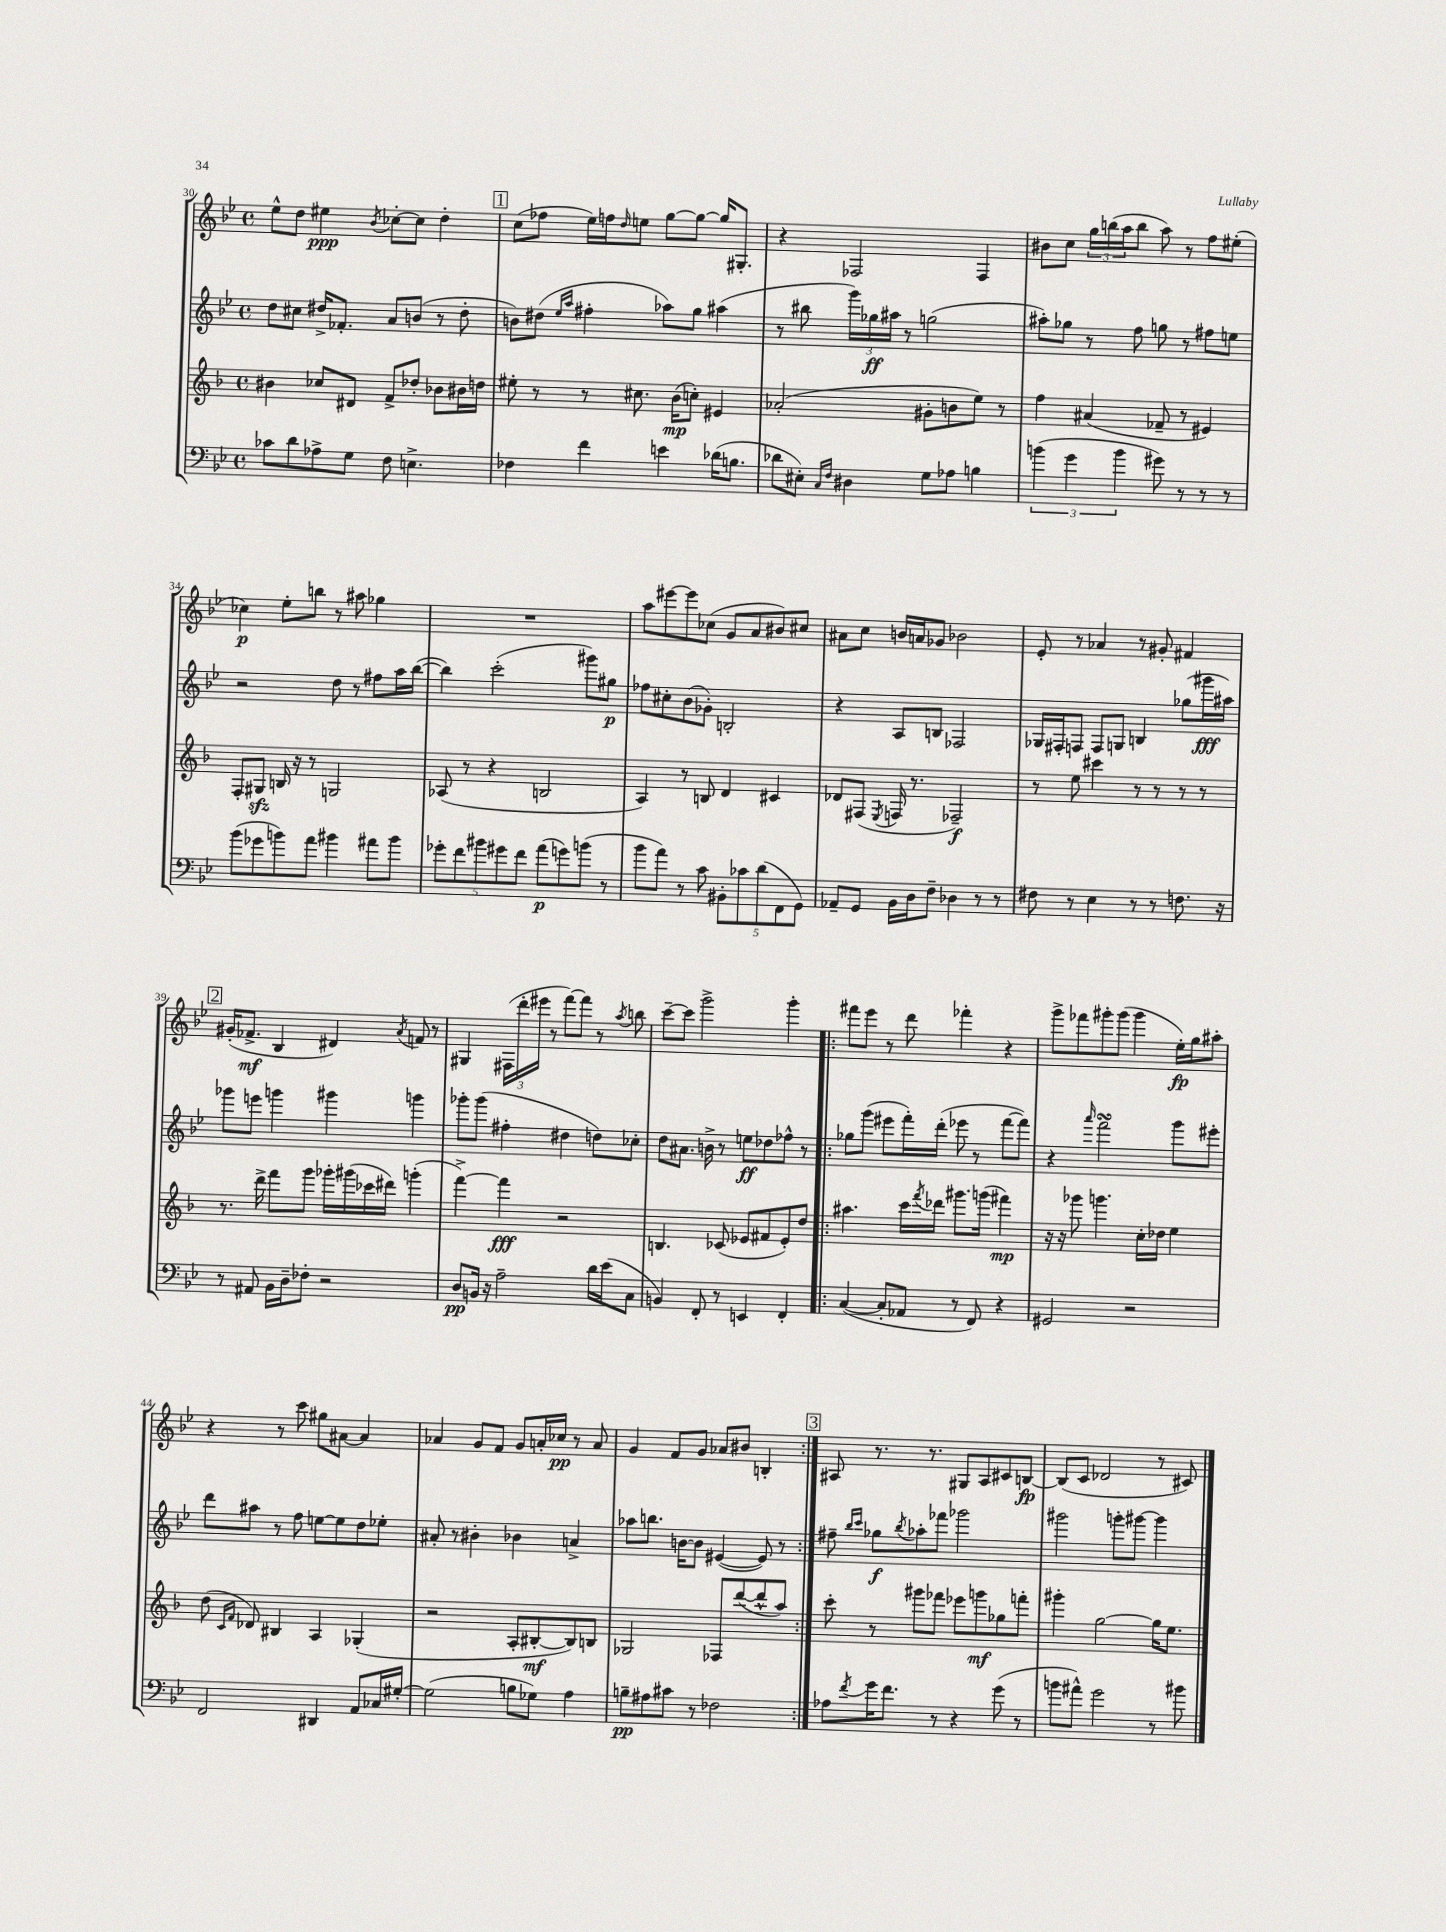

**kern	**kern	**kern	**kern
*staff4	*staff3	*staff2	*staff1
*clefF4	*clefG2	*clefG2	*clefG2
*k[b-e-]	*k[b-]	*k[b-e-]	*k[b-e-]
*M4/4	*M4/4	*M4/4	*M4/4
*met(c)	*met(c)	*met(c)	*met(c)
8c-	4b#	8dd	8ee-^^
8d	.	8cc#	8dd
8A-^	8cc-	16dd#^	4ee#
.	.	8.f-'	.
8G	8d#	.	.
.	.	.	8qb-
8F	8f^	8a	[8cc-'
4.E^	8dd-'	(8b	8cc-]
.	8b-	8r	4dd'
.	16b#	8dd#'	.
.	16dd	.	.
=	=	=	=
4F-	8ee#'	8b)	(8cc
.	8r	(8dd#	8ff-
.	.	16qqee-	.
.	.	16qqaa	.
4f	8r	4ff#'	16ee-)
.	.	.	16ff
.	.	.	16qqdd
.	8.cc#	.	8ee
4e	.	8aa-)	[8gg
.	(16b-	.	.
.	8cc')	8gg	8gg_
(16d-	4e#	(4aa#	16gg]
8.B	.	.	8.G#'
=	=	=	=
8d-	(2a-'	8r	4r
8E#')	.	8bb#	.
16qqC	.	.	.
16qqF	.	.	.
4D#	.	24ggg)	2F-
.	.	24gg-	.
.	.	24aa#	.
.	.	8r	.
8G	8g#'	(2gg	.
8A-	8b	.	.
4B	8ee)	.	4F-
.	8r	.	.
=	=	=	=
(6b	4ff	8aa#')	8b#
.	.	8gg-	8cc
6g	.	.	.
.	(4a#	8r	24gg
.	.	.	(24bb
6b	.	.	24aa
.	.	8ff	8bb
8g#)	8f-~	8gg	8aa)
8r	8r	8r	8r
8r	4e#)	8ff#	8ff
8r	.	8ee	(8ee#'
=	=	=	=
(8b-	8F'	2r	4cc-)
8g-	8G#	.	.
8b)	16B	.	8ee-'
.	16r	.	.
8a	8r	.	8bb
4b#	2G	8dd	8r
.	.	8r	8aa#
8a#	.	8ff#	4gg-
8b#	.	16aa	.
.	.	([16bb-	.
=	=	=	=
10g-'	(8A-	4bb-])	1r
10f	.	.	.
.	8r	.	.
10b#	.	.	.
.	4r	(2ccc'	.
10g#	.	.	.
10f	.	.	.
(8a	2B	.	.
8g)	.	.	.
(8b	.	8ggg#)	.
8r	.	8gg#	.
=	=	=	=
8b-	4A)	8ff-	8aa
8a)	.	8cc#'	[8eee#
8r	8r	(8b-	8eee#]
8c	8B	8g-')	(8cc-
10BB#'	4d	2B'	8g
10c-	.	.	.
.	.	.	8a
(10d	.	.	.
.	4c#	.	8b#)
10FF	.	.	.
.	.	.	8cc#
10GG)	.	.	.
=	=	=	=
8AA-~	8d-	4r	8a#
8GG	(8F#	.	8cc
.	8qE	.	.
16BB-	16F	8A	16b
16D	8.r	.	16a
8F~	.	8B	8g-
4D-	2F-~)	2F-	2b-
8r	.	.	.
8r	.	.	.
=	=	=	=
8F#	8r	16G-	8e-'
.	.	16F#'	.
8r	8ee	8F	8r
4E-	4ccc#	8F	4a-
.	.	8G	.
8r	8r	4B	8r
8r	8r	.	8g#'
8.F	8r	(8gg-	4f#
.	8r	16ggg#	.
16r	.	16aa#)	.
=	=	=	=
8r	8.r	8ggg-	(16g#'
.	.	.	8.f-^
8AA#	.	8eee	.
.	16ddd^	.	.
16BB-	8fff	4ggg	4B-
16D~	.	.	.
8F-'	8ggg	.	.
2r	16ggg-'	4ggg#	4d#)
.	(16ggg#	.	.
.	16ccc-	.	.
.	16ddd#)	.	.
.	.	.	8qa
.	(4ggg'	4ggg	8f
.	.	.	8r
=	=	=	=
8D	[4fff^)	8ggg-'	4G#
16BB	.	(8ggg-	.
16r	.	.	.
2A~	4fff]	4ff#'	(24F#
.	.	.	24ddd'
.	.	.	24eee#
.	.	.	8r
.	2r	4dd#	[8fff)
.	.	.	8fff]
16d	.	8dd)	8r
(16e-	.	.	.
.	.	.	8qaa
8C	.	8cc-'	8bb
=	=	=	=
4BB)	4.B	8dd	[8ccc~
.	.	8.a#	8ccc]
8FF'	.	.	2ggg^
.	.	16b^	.
8r	(8c-	8r	.
4EE	8e-	8ee	.
.	8f#	8dd-	.
4FF'	8e-')	8ff-^^	4ggg'
.	8dd	8r	.
=!|:	=!|:	=!|:	=!|:
([4C	4.aa#	8gg-	8fff#
.	.	(8ggg	8eee-
8C']	.	8eee#	8r
8AA-	16ccc	16fff')	8ddd
.	8qfff	.	.
.	16ddd-	(16ddd'	.
8r	8.ggg#	8eee-	4fff-'
8FF)	.	8r	.
.	(16ggg	.	.
4r	4fff#)	[8fff	4r
.	.	8fff])	.
=	=	=	=
2GG#	16r	4r	8ggg^
.	16r	.	.
.	8ggg-	.	8fff-
.	.	16qqaaa	.
.	4.ggg	2fff	8ggg#'
.	.	.	(8ggg#
2r	.	.	4ggg#
.	16cc'	.	.
.	16dd-	.	.
.	4ee	8ggg	16ee-')
.	.	.	16gg
.	.	8eee#'	8aa#'
=	=	=	=
2FF	(8dd	8ddd	4r
.	16qqc	.	.
.	16qqf	.	.
.	8d-)	8aa#	.
.	4B#	8r	8r
.	.	8ff	8ccc
4DD#	4A	[8ee	8gg#
.	.	8ee]	[8a#
8AA	(4G-'	8dd	4a#]
16C-	.	8ee-'	.
[16G#'	.	.	.
=	=	=	=
(2G#]	2r	8a#'	4a-
.	.	8r	.
.	.	4b#'	8g
.	.	.	8f
8B	8A'	4b-	8g
8G-)	[8B#'	.	16a'
.	.	.	16cc-
4A	8B#])	4a^	8r
.	8B	.	8a
=	=	=	=
8B~	2G-	8aa-	4g
8A#	.	8.bb	.
8c#	.	.	8f
.	.	[16b	.
8r	.	8b]	8g
2F-	8F-	([4e#	8a-
.	([8ddd	.	8b#
.	8ddd^^]	8e#])	4B'
.	8aa)	8r	.
=:|!	=:|!	=:|!	=:|!
8A-	8ccc'	8ff#~	8A#
.	.	16qqbb-	.
8qf	.	16qqccc	.
16g	8r	8gg-	8.r
8.f	.	.	.
.	.	8qbb-	.
.	8ggg#	8aa-'	.
.	.	.	8.r
8r	8fff-	8fff-	.
4r	8eee-	2ggg-	8G#
.	8ggg	.	8A#
(8g	8gg-	.	8c#
8r	8fff'	.	[8B
=	=	=	=
8b	4ggg#'	2ggg#	(8B]
8a#^^)	.	.	8c
2g	[2gg	.	2d-
.	.	8ggg'	.
.	.	[8ggg#	.
8r	16gg]	4ggg#]	8r
.	8.ee	.	.
8b#	.	.	8c#)
==	==	==	==
*-	*-	*-	*-
